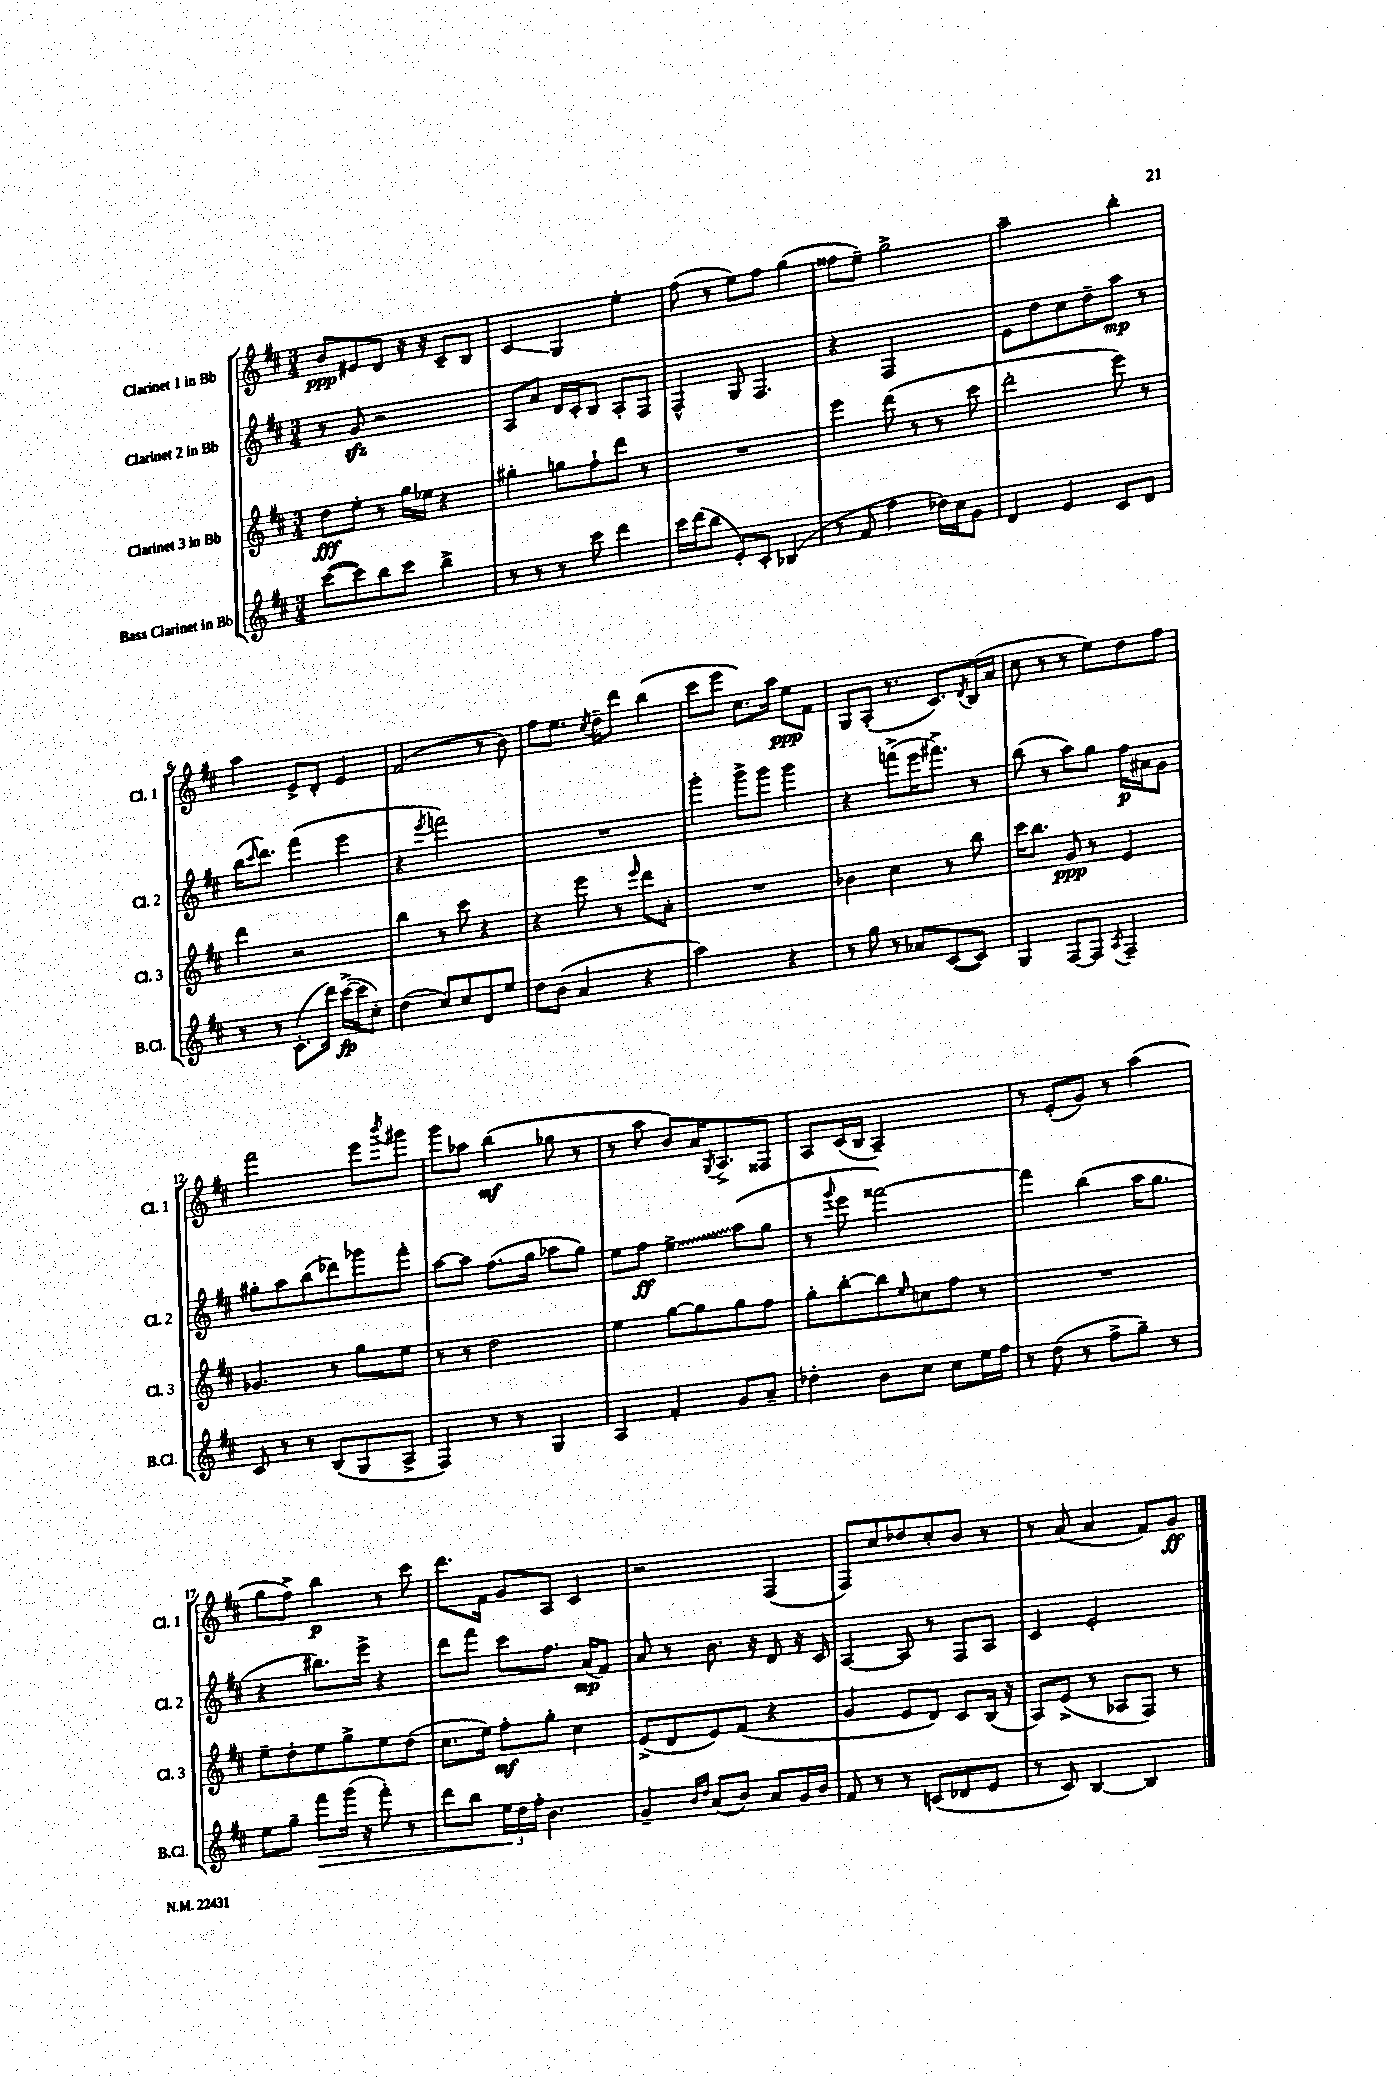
<<
\new StaffGroup <<
\new Staff = "s0" \with { instrumentName = "Clarinet 1 in Bb" shortInstrumentName = "Cl. 1" } {
    \clef treble \key d \major \numericTimeSignature \time 3/4
    b'8\ppp eis'8 d'8 r16 r16 cis'8-- b8 |
    cis'4\glissando g4 e''4-. |
    fis''8( r8 e''8) fis''8 g''4( |
    fisis''8 e''8--) g''2-> |
    a''2-- b''4-. |
    a''4 e'8-> d'8-. e'4 |
    fis'2( r8 b'8) |
    fis''8 e''8. \acciaccatura { cis''8 } d''16-- d'''8 b''4( |
    cis'''8 e'''8 cis''8.) a''16 e''8\ppp fis'8 |
    g8 a8-.( r8. cis'8.) \acciaccatura { d'8 } b16( a'16 |
    cis''8 r8 r8 e''8) d''8 fis''8 |
    fis'''2 e'''8 \acciaccatura { b'''8 } gis'''8 |
    g'''8 aes''8 b''4\mf( ges''8 r8 |
    r8 a''8 b'8) a'16 \acciaccatura { g8 } a8.-> fisis8 |
    a8 cis'16( b16 a2--) |
    r8 e'8-.( g'8) r8 a''4( |
    g''8 fis''8->) b''4\p r8 cis'''8 |
    d'''8. fis'16 g'8 a8 cis'4 |
    r2 fis4( |
    fis8) cis''8 des''8 cis''8-. b'8 r8 |
    r8 a'8( a'4 fis'8) g'8\ff \bar "|." |
}
\new Staff = "s1" \with { instrumentName = "Clarinet 2 in Bb" shortInstrumentName = "Cl. 2" } {
    \clef treble \key d \major \numericTimeSignature \time 3/4
    r8 g'8\sfz r2 |
    a8 a'8 d'16 cis'16-. b8 a8-. fis8 |
    fis4-^ g8 fis4. |
    r4 fis2 |
    e'8 d''8 cis''8 d''8-- a''8\mp r8 |
    b''16( \grace { cis'''16 } d'''8.) fis'''4( e'''4 |
    r4 \acciaccatura { e'''8 } f'''2) |
    R2. |
    g'''4-. g'''8-> g'''8 g'''4 |
    r4 f'''8->( e'''16 fis'''8.->) r8 |
    b''8( r8 a''8) g''8 fis''16\p ais'16 g'8 |
    gis''8-. a''8 b''8( des'''8) ges'''8 fis'''8-. |
    a''8~ a''8 fis''8.( g''16 aes''8 g''8) |
    e''8 fis''8\ff \once \override Glissando.style = #'zigzag e''4->\glissando a''8( g''8 |
    r8 \appoggiatura { g'''8 } e'''8 fisis'''2~) |
    fisis'''4 b''4( a''16 g''8. |
    r4 bis''8.) e'''16-> r4 |
    d'''8 fis'''8 cis'''8 fis''8. a'16\mp( fis'8) |
    a'8 r8 b'8. r16 d'8 r16 cis'16 |
    a4~ a8 r8 fis8 a8 |
    cis'4 e'2-. \bar "|." |
}
\new Staff = "s2" \with { instrumentName = "Clarinet 3 in Bb" shortInstrumentName = "Cl. 3" } {
    \clef treble \key d \major \numericTimeSignature \time 3/4
    d''8\fff e''8-. r8 g''16 ees''16 r4 |
    gis''4-. g''8 fis''8-! d'''8 r8 |
    R2. |
    e'''4 d'''8( r8 r8 cis'''8 |
    d'''2-. e'''8) r8 |
    d'''4 r2 |
    b''4 r8 cis'''8 r4 |
    r4 e'''8 r8 \grace { e'''16 } d'''8 a'8-. |
    R2. |
    bes'4 cis''4 r8 b''8 |
    cis'''16 b''8. g'8\ppp r8 e'4 |
    ges'4. r8 g''8 e''8 |
    r8 r8 d''2 |
    e''4 g''8~ g''8 g''8 fis''8 |
    g''8-. b''8~-. b''8 \grace { e''16 } c''8 fis''8 r8 |
    R2. |
    e''8-- d''8-. e''8 g''8-> e''8 d''8( |
    cis''8. e''16) fis''8-.\mf g''8-. cis''4 |
    e'8->( d'8 e'8) fis'8( r4 |
    g'4 e'8 d'8) cis'8 b16( r16 |
    a8) e'8->( r8 aes8 fis8) r8 \bar "|." |
}
\new Staff = "s3" \with { instrumentName = "Bass Clarinet in Bb" shortInstrumentName = "B.Cl." } {
    \clef treble \key d \major \numericTimeSignature \time 3/4
    cis'''8~( cis'''8) b''8 cis'''8 b''4-> |
    r8 r8 r8 cis'''8 d'''4 |
    cis'''16 d'''16( b''8 e'8-.) cis'8-. bes4( |
    r8 fis'8 fis''4 des''16) cis''16 g'8 |
    d'4 e'4 cis'8 d'8 |
    r8 r8 cis'8.-.( d'''16) cis'''16~->\fp( cis'''16 cis''8-.) |
    d''4( cis''8) cis''8 d'8 e''8 |
    d''8 b'8( a'4 r4 |
    a''2) r4 |
    r8 g''8 r8 aes'8 cis'8~( cis'8) |
    g4 fis8~ fis8 \acciaccatura { a8 } fis4-- |
    cis'8 r8 r8 b8( g8 a8-> |
    fis4) r8 r8 g4 |
    a4 fis'4-. g'8 a'8-- |
    des''4-. b'8 cis''8 cis''8 e''16 fis''16 |
    r8 d''8( r8 fis''8-> g''8--) r8 |
    e''8 g''8-- fis'''8\> g'''16( r16 fis'''8-.) r8 |
    d'''8 b''8 \tuplet 3/2 { e''16\! d''16 fis''16-. } b'4. |
    g'4-- \grace { b'16 d''16 } a'8( b'8) a'8 g'16 b'16 |
    fis'8 r8 r8 c'8( des'8 e'8 |
    r8 cis'8) b4~ b4 \bar "|." |
}
>>
>>
